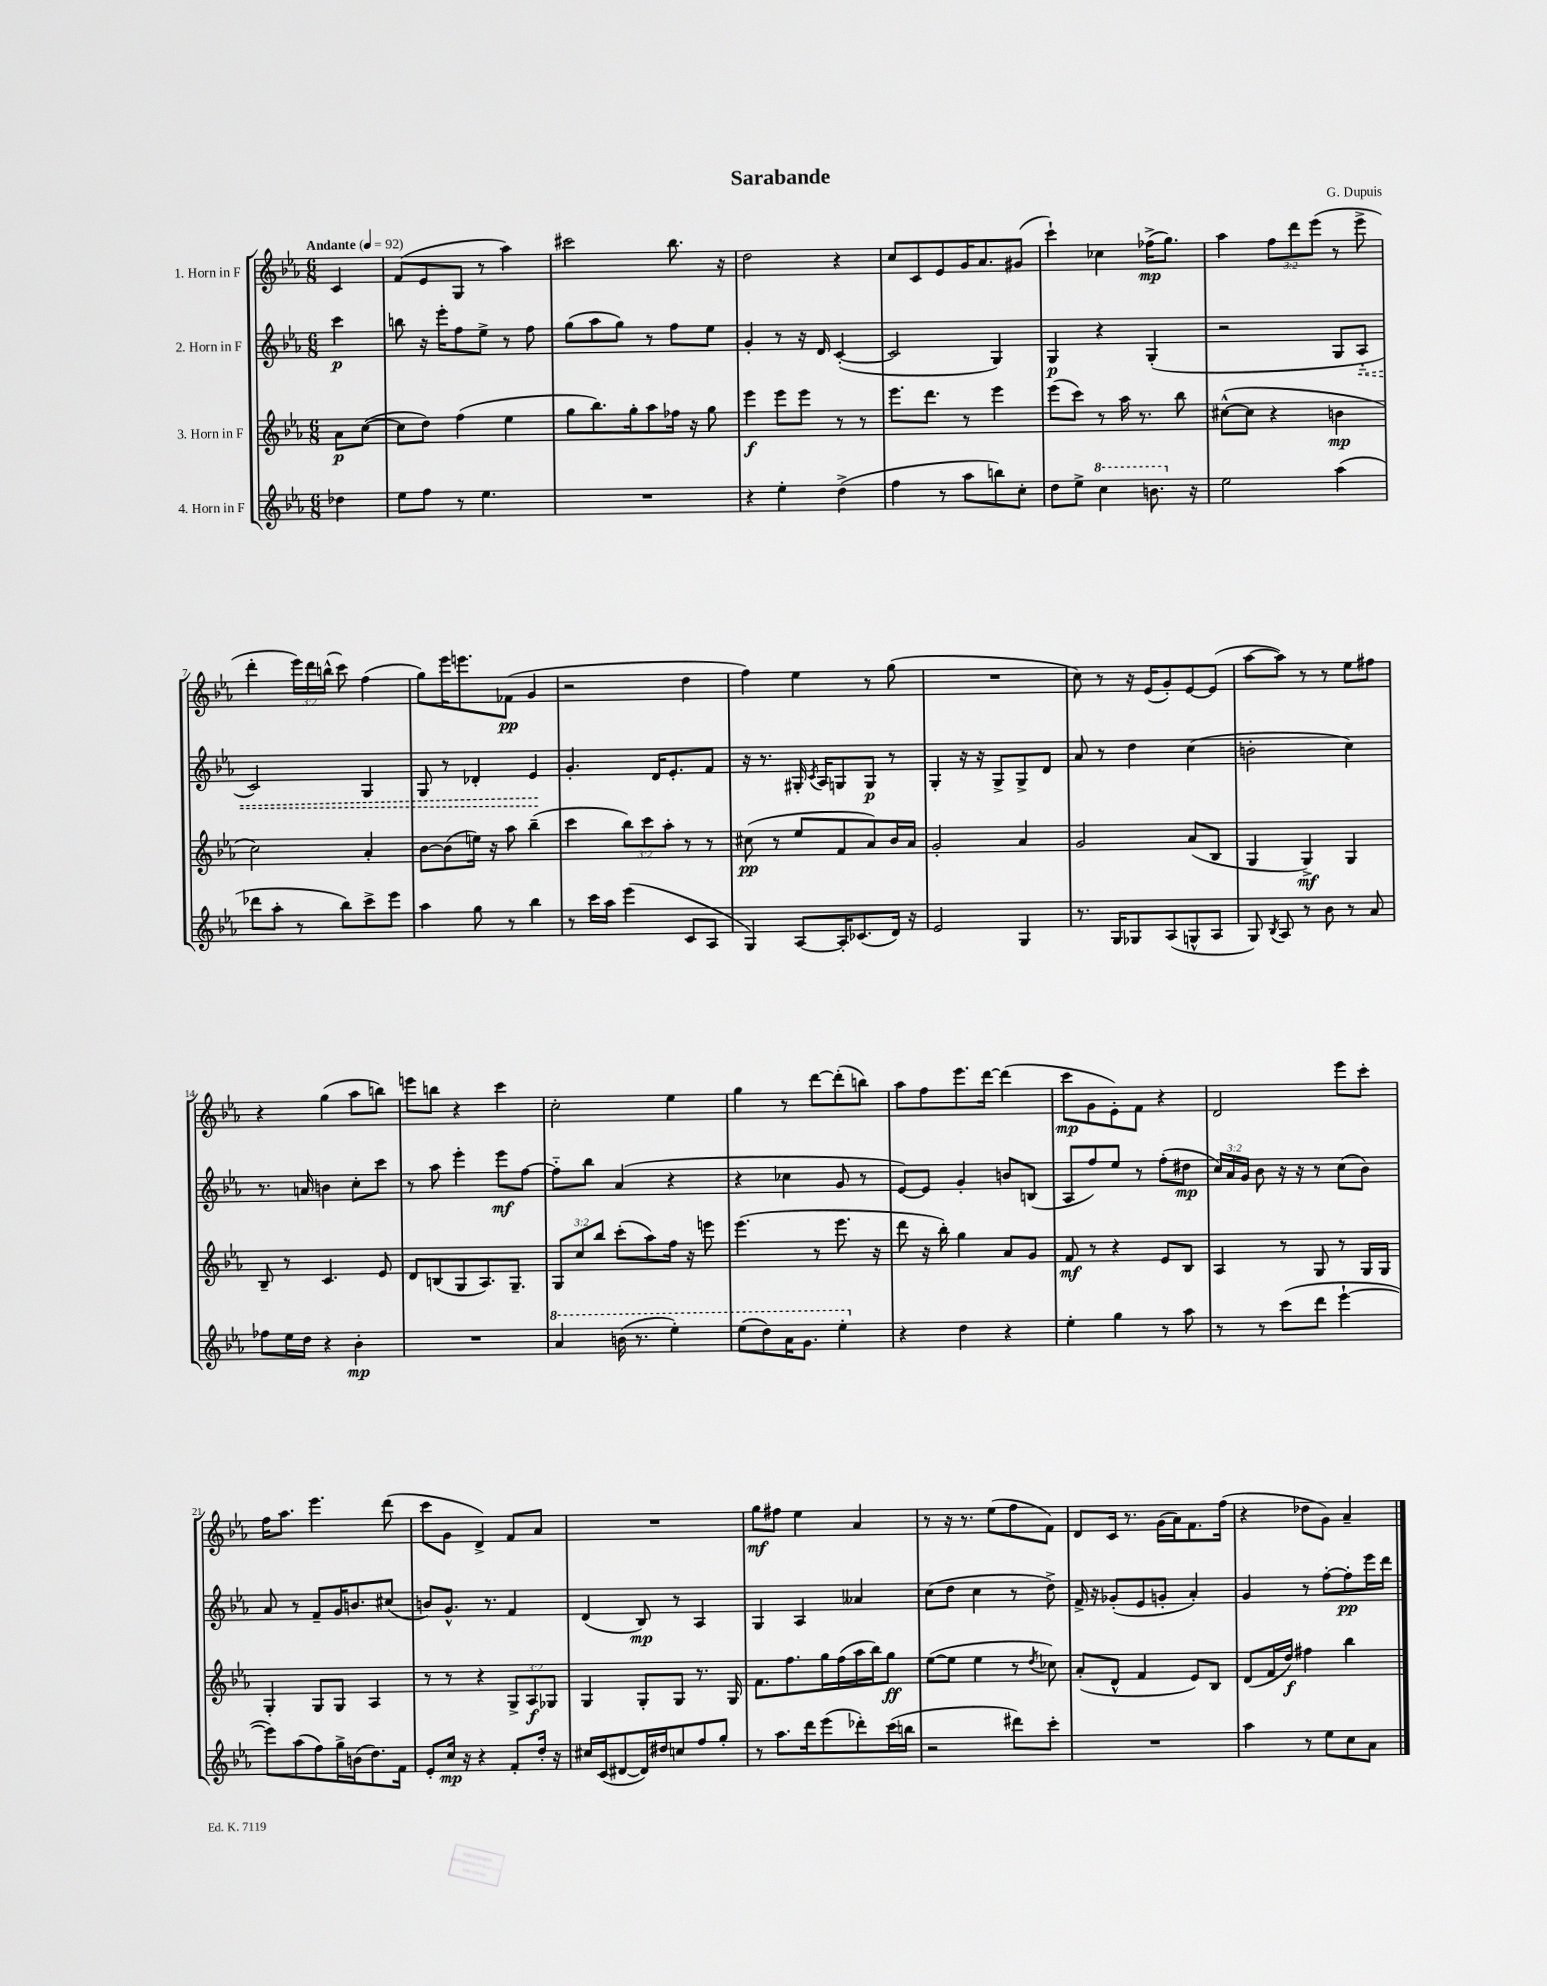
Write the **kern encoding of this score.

**kern	**dynam	**kern	**dynam	**kern	**dynam	**kern	**dynam
*part4	*part4	*part3	*part3	*part2	*part2	*part1	*part1
*staff4	*staff4	*staff3	*staff3	*staff2	*staff2	*staff1	*staff1
*I"4. Horn in F	*	*I"3. Horn in F	*	*I"2. Horn in F	*	*I"1. Horn in F	*
*clefG2	*	*clefG2	*	*clefG2	*	*clefG2	*
*k[b-e-a-]	*	*k[b-e-a-]	*	*k[b-e-a-]	*	*k[b-e-a-]	*
*M6/8	*	*M6/8	*	*M6/8	*	*M6/8	*
*MM92	*	*MM92	*	*MM92	*	*MM92	*
=	=	=	=	=	=	=	=
!	!	!	!	!	!	!LO:TX:a:B:t=Andante	!
4dd-X\	.	8a-\L	p	4ccc\	p	4c/	.
.	.	([8cc\J	.	.	.	.	.
=1	=1	=1	=1	=1	=1	=1	=1
8ee-\L	.	8cc\L]	.	8bbn\	.	(8f/L	.
8ff\J	.	8dd\J)	.	16r	.	8e-/	.
.	.	.	.	16eee-'\KL	.	.	.
8r	.	(4ff\	.	8ff\	.	8G/J	.
4.ee-\	.	.	.	8ee-^\J	.	8r	.
.	.	4ee-\	.	8r	.	4aa-\)	.
.	.	.	.	8ff\	.	.	.
=2	=2	=2	=2	=2	=2	=2	=2
2.r	.	8gg\L	.	(8gg\L	.	2ccc#X\	.
.	.	8.bb-\)	.	8aa-\	.	.	.
.	.	.	.	8gg\J)	.	.	.
.	.	16gg'\k	.	.	.	.	.
.	.	8aa-\	.	8r	.	.	.
.	.	16ff-X\Jk	.	8ff\L	.	8.bb-\	.
.	.	16r	.	.	.	.	.
.	.	8gg\	.	8ee-\J	.	.	.
.	.	.	.	.	.	16r	.
=3	=3	=3	=3	=3	=3	=3	=3
4r	.	4eee-\	f	4g'/	.	2dd\	.
4ee-'\	.	8eee-\L	.	8r	.	.	.
.	.	8eee-\J	.	16r	.	.	.
.	.	.	.	16d/	.	.	.
(4dd^\	.	8r	.	([4c'/	.	4r	.
.	.	8r	.	.	.	.	.
=4	=4	=4	=4	=4	=4	=4	=4
4ff\	.	8.eee-\L	.	2c/]	.	8cc/L	.
.	.	.	.	.	.	8c/	.
.	.	8.ddd\J	.	.	.	.	.
8r	.	.	.	.	.	8e-/	.
8aa-\L	.	8r	.	.	.	16g/K	.
.	.	.	.	.	.	8.a-/	.
8bbn\)	.	4eee-\	.	4G/)	.	.	.
8cc'\J	.	.	.	.	.	(8g#X/J	.
=5	=5	=5	=5	=5	=5	=5	=5
8dd\L	.	(8eee-\L	.	4G/	p	4ccc`\)	.
8ee-^\J	.	8ccc\J)	.	.	.	.	.
*8va	*	*	*	*	*	*	*
4ccc\	.	8r	.	4r	.	4cc-X\	.
.	.	16aa-\	.	.	.	.	.
.	.	8.r	.	.	.	.	.
8.bbn\	.	.	.	(4G'/	.	(16ff-X^\KL	mp
.	.	.	.	.	.	8.gg\J)	.
.	.	8bb-\	.	.	.	.	.
*X8va	*	*	*	*	*	*	*
16r	.	.	.	.	.	.	.
=6	=6	=6	=6	=6	=6	=6	=6
2ee-\	.	([8cc#X^^\L	.	2r	.	4aa-\	.
.	.	8cc#\J]	.	.	.	.	.
.	.	4r	.	.	.	12ff\L	.
.	.	.	.	.	.	12ddd\	.
.	.	.	.	.	.	(12eee-\J	.
(4aa-\	.	4bn\	mp	8G/L	.	8r	.
!	!	!	!	!	!LO:HP:b	!	!
.	.	.	.	8A-/J	<	8eee-^\	.
!!LO:LB:g=z
=7	=7	=7	=7	=7	=7	=7	=7
8ddd-X\L	.	2cc\)	.	2c/)	.	4ddd'\	.
8aa-'\J	.	.	.	.	.	.	.
8r	.	.	.	.	.	24eee-\LL)	.
.	.	.	.	.	.	24ddd\	.
.	.	.	.	.	.	(24bbn^^\JJ	.
8bb-\L)	.	.	.	.	.	8ccc\)	.
8ccc^\	.	4a-'/	.	4G/	.	(4ff\	.
8eee-\J	.	.	.	.	.	.	.
=8	=8	=8	=8	=8	=8	=8	=8
4aa-\	.	[8b-\L	.	8G/	.	8gg\L)	.
.	.	(8b-\]	.	8r	.	16eee-\K	.
.	.	.	.	.	.	8.eeen\	.
8gg\	.	16een\Jk)	.	4d-X'/	.	.	.
.	.	16r	.	.	.	.	.
8r	.	8aa-\	.	.	.	(8f-X\J	pp
4bb-\	.	(4bb-~\	.	4e-/	.	4g/	.
.	.	.	.	.	[	.	.
=9	=9	=9	=9	=9	=9	=9	=9
8r	.	4ccc\	.	4.g'/	.	2r	.
16ccc\LL	.	.	.	.	.	.	.
16aa-\JJ	.	.	.	.	.	.	.
(4eee-\	.	12bb-\L)	.	.	.	.	.
.	.	12ccc\	.	.	.	.	.
.	.	.	.	16d/KL	.	.	.
.	.	12aa-'\J	.	.	.	.	.
.	.	.	.	8.e-'/	.	.	.
8c/L	.	8r	.	.	.	4dd\	.
8A-/J	.	8r	.	8f/J	.	.	.
=10	=10	=10	=10	=10	=10	=10	=10
4G/)	.	(8cc#X\	pp	16r	.	4ff\)	.
.	.	.	.	8.r	.	.	.
.	.	8r	.	.	.	.	.
[8A-/L	.	8ee-/L	.	16G#X'/	.	4ee-\	.
.	.	.	.	8qc/	.	.	.
.	.	.	.	16A-/KL	.	.	.
16A-'/K]	.	8f/	.	8Gn/	.	.	.
(8.c-X/	.	.	.	.	.	.	.
.	.	8a-/)	.	8G/J	p	8r	.
16d/Jk)	.	16b-/L	.	8r	.	(8gg\	.
16r	.	16a-/JJ	.	.	.	.	.
=11	=11	=11	=11	=11	=11	=11	=11
2e-/	.	2g'/	.	4G'/	.	2.r	.
.	.	.	.	16r	.	.	.
.	.	.	.	16r	.	.	.
.	.	.	.	8G^/L	.	.	.
4G/	.	4a-/	.	8G^/	.	.	.
.	.	.	.	8d/J	.	.	.
=12	=12	=12	=12	=12	=12	=12	=12
8.r	.	2g/	.	8a-/	.	8cc\)	.
.	.	.	.	8r	.	8r	.
16G/KL	.	.	.	.	.	.	.
8G-X/	.	.	.	4dd\	.	16r	.
.	.	.	.	.	.	(16e-/KL	.
(8A-/	.	.	.	.	.	8g'/)	.
8Gn^^/	.	(8a-/L	.	(4cc\	.	[8e-/	.
8A-/J	.	8B-/J	.	.	.	(8e-/J]	.
=13	=13	=13	=13	=13	=13	=13	=13
8G/)	.	4G/	.	2bn'\	.	[8aa-\L	.
8qB-/	.	.	.	.	.	.	.
8A-/	.	.	.	.	.	8aa-\J])	.
8r	.	4G^/)	mf	.	.	8r	.
8b-\	.	.	.	.	.	8r	.
8r	.	4G/	.	4cc\)	.	8ee-\L	.
8a-/	.	.	.	.	.	8ff#X\J	.
!!LO:LB:g=z
=14	=14	=14	=14	=14	=14	=14	=14
8ff-X\L	.	8B-~/	.	8.r	.	4r	.
16ee-\L	.	8r	.	.	.	.	.
16dd\JJ	.	.	.	16an/	.	.	.
4r	.	4.c/	.	4bn\	.	(4gg\	.
4b-'\	mp	.	.	8cc'\L	.	8aa-\L	.
.	.	8e-/	.	8ccc\J	.	8bbn\J)	.
=15	=15	=15	=15	=15	=15	=15	=15
2.r	.	8d/L	.	8r	.	8eeen\L	.
.	.	(8Bn/	.	8aa-\	.	8bbn\J	.
.	.	8G/	.	4eee-'\	.	4r	.
.	.	8.A-/)	.	.	.	.	.
.	.	.	.	8eee-\L	mf	4ccc\	.
.	.	8.G~/J	.	.	.	.	.
.	.	.	.	[8ff\J	.	.	.
=16	=16	=16	=16	=16	=16	=16	=16
*8va	*	*	*	*	*	*	*
4aa-/	.	12G/L	.	8ff\L]	.	2cc'\	.
.	.	12cc/	.	.	.	.	.
.	.	.	.	8bb-\J	.	.	.
.	.	12bb-/J	.	.	.	.	.
(16bbn\	.	(8ccc'\L	.	(4a-/	.	.	.
8.r	.	.	.	.	.	.	.
.	.	8aa-\)	.	.	.	.	.
4eee-'\)	.	16ff\Jk	.	4r	.	4ee-\	.
.	.	16r	.	.	.	.	.
.	.	8eeen\	.	.	.	.	.
=17	=17	=17	=17	=17	=17	=17	=17
(8eee-\L	.	(4.eee-\	.	4r	.	4gg\	.
8ddd\)	.	.	.	.	.	.	.
16aa-\K	.	.	.	4cc-X\	.	8r	.
8.gg\J	.	.	.	.	.	.	.
.	.	8r	.	.	.	[8ddd\L	.
4eee-'\	.	8.eee-\	.	8g/	.	(8ddd'\]	.
.	.	.	.	8r	.	8bbn\J)	.
.	.	16r	.	.	.	.	.
=18	=18	=18	=18	=18	=18	=18	=18
*X8va	*	*	*	*	*	*	*
4r	.	8ddd\	.	[8e-/L)	.	8aa-\L	.
.	.	16r	.	8e-/J]	.	8ff\	.
.	.	16bb-'\)	.	.	.	.	.
4dd\	.	4gg\	.	4g'/	.	8.eee-\	.
.	.	.	.	.	.	[16ddd\Jk	.
4r	.	8a-/L	.	8bn/L	.	(4ddd\]	.
.	.	8g/J	.	(8Bn/J	.	.	.
=19	=19	=19	=19	=19	=19	=19	=19
4ee-'\	.	8f/	mf	8A-/L	.	8ccc\L	mp
.	.	8r	.	8ff/)	.	8g\	.
4gg\	.	4r	.	8ee-/J	.	8e-'\)	.
.	.	.	.	8r	.	8f\J	.
8r	.	8e-/L	.	(8ff'\L	.	4r	.
8aa-\	.	8B-/J	.	8dd#X\J	mp	.	.
=20	=20	=20	=20	=20	=20	=20	=20
8r	.	4A-/	.	24cc/LL)	.	2d/	.
.	.	.	.	24a-/	.	.	.
.	.	.	.	24g/JJ	.	.	.
8r	.	.	.	8b-\	.	.	.
(8ccc\L	.	8r	.	16r	.	.	.
.	.	.	.	16r	.	.	.
8ddd\J	.	8G/	.	8r	.	.	.
[4eee-`\	.	8r	.	(8cc\L	.	8eee-\L	.
.	.	16G/LL	.	8b-\J)	.	8ccc'\J	.
.	.	16G/JJ	.	.	.	.	.
!!LO:LB:g=z
=21	=21	=21	=21	=21	=21	=21	=21
8eee-\L])	.	4G'/	.	8a-/	.	16ff\KL	.
.	.	.	.	.	.	8.aa-\J	.
(8aa-\	.	.	.	8r	.	.	.
8ff\)	.	8G/L	.	8f~/L	.	4.eee-\	.
16gg^\L	.	8G/J	.	16g/K	.	.	.
(16bn\J	.	.	.	8.bn/	.	.	.
8.dd\)	.	4A-/	.	.	.	.	.
.	.	.	.	(8cc#X/J	.	(8ddd\	.
16f\Jk	.	.	.	.	.	.	.
=22	=22	=22	=22	=22	=22	=22	=22
8e-'/L	.	8r	.	8bn/L)	.	8ccc\L	.
16cc/Jk	mp	8r	.	8.g^^/J	.	8g\J	.
16r	.	.	.	.	.	.	.
4r	.	4r	.	.	.	4d^/)	.
.	.	.	.	8.r	.	.	.
8f'/L	.	12G^/L	.	4f/	.	8f/L	.
.	.	12A-/	f	.	.	.	.
16dd'/Jk	.	.	.	.	.	8a-/J	.
.	.	12G-X/J	.	.	.	.	.
16r	.	.	.	.	.	.	.
=23	=23	=23	=23	=23	=23	=23	=23
16cc#X/LL	.	4G/	.	(4d/	.	2.r	.
(16c/J	.	.	.	.	.	.	.
[8d#X/	.	.	.	.	.	.	.
16d#/L])	.	8G'/L	.	8B-/)	mp	.	.
16dd#X/J	.	.	.	.	.	.	.
8ccn/	.	8G/J	.	8r	.	.	.
8ff/	.	8.r	.	4A-/	.	.	.
8gg'/J	.	.	.	.	.	.	.
.	.	16G/	.	.	.	.	.
=24	=24	=24	=24	=24	=24	=24	=24
8r	.	8.f\L	.	4G/	.	8gg\L	mf
8.aa-\L	.	.	.	.	.	8ff#X\J	.
.	.	8.ff\	.	.	.	.	.
.	.	.	.	4A-/	.	4ee-\	.
16ddd\k	.	.	.	.	.	.	.
(8eee-\	.	16gg\L	.	.	.	.	.
.	.	(16ff\	.	.	.	.	.
8ddd-X'\)	.	16aa-\	.	4a--X/	.	4a-/	.
.	.	16bb-\J)	.	.	.	.	.
(16ccc\L	.	8gg\J	ff	.	.	.	.
16bbn\JJ	.	.	.	.	.	.	.
=25	=25	=25	=25	=25	=25	=25	=25
2r	.	([8ee-\L	.	(8cc\L	.	8r	.
.	.	8ee-\J]	.	8dd\J	.	16r	.
.	.	.	.	.	.	8.r	.
.	.	4ee-\	.	4cc\	.	.	.
.	.	.	.	.	.	(8ee-\L	.
8ddd#X\L)	.	8r	.	8r	.	8ff\	.
.	.	8qdd/	.	.	.	.	.
8ccc'\J	.	8cc-X\)	.	8dd^\)	.	8f\J)	.
=26	=26	=26	=26	=26	=26	=26	=26
2.r	.	(8a-'/L	.	16f^/	.	8d/L	.
.	.	.	.	16r	.	.	.
.	.	8d^^/J	.	(8g-X'/L	.	16c/Jk	.
.	.	.	.	.	.	8.r	.
.	.	4f/	.	8e-/	.	.	.
.	.	.	.	8gn'/J	.	(16g\LL	.
.	.	.	.	.	.	16a-\J)	.
.	.	8e-/L)	.	4a-'/)	.	8.f\	.
.	.	8B-/J	.	.	.	.	.
.	.	.	.	.	.	(16ff\Jk	.
=27	=27	=27	=27	=27	=27	=27	=27
4aa-\	.	(8d/L	.	4g/	.	4r	.
.	.	16f/L	.	.	.	.	.
.	.	16dd/JJ)	f	.	.	.	.
8r	.	4ff#X\	.	8r	.	8dd-X\L	.
8ee-\L	.	.	.	[8ff'\L	.	8g\J)	.
8cc\	.	4bb-\	.	8ff'\]	pp	4a-~/	.
8a-\J	.	.	.	16eee-\L	.	.	.
.	.	.	.	16ddd\JJ	.	.	.
==	==	==	==	==	==	==	==
*-	*-	*-	*-	*-	*-	*-	*-
